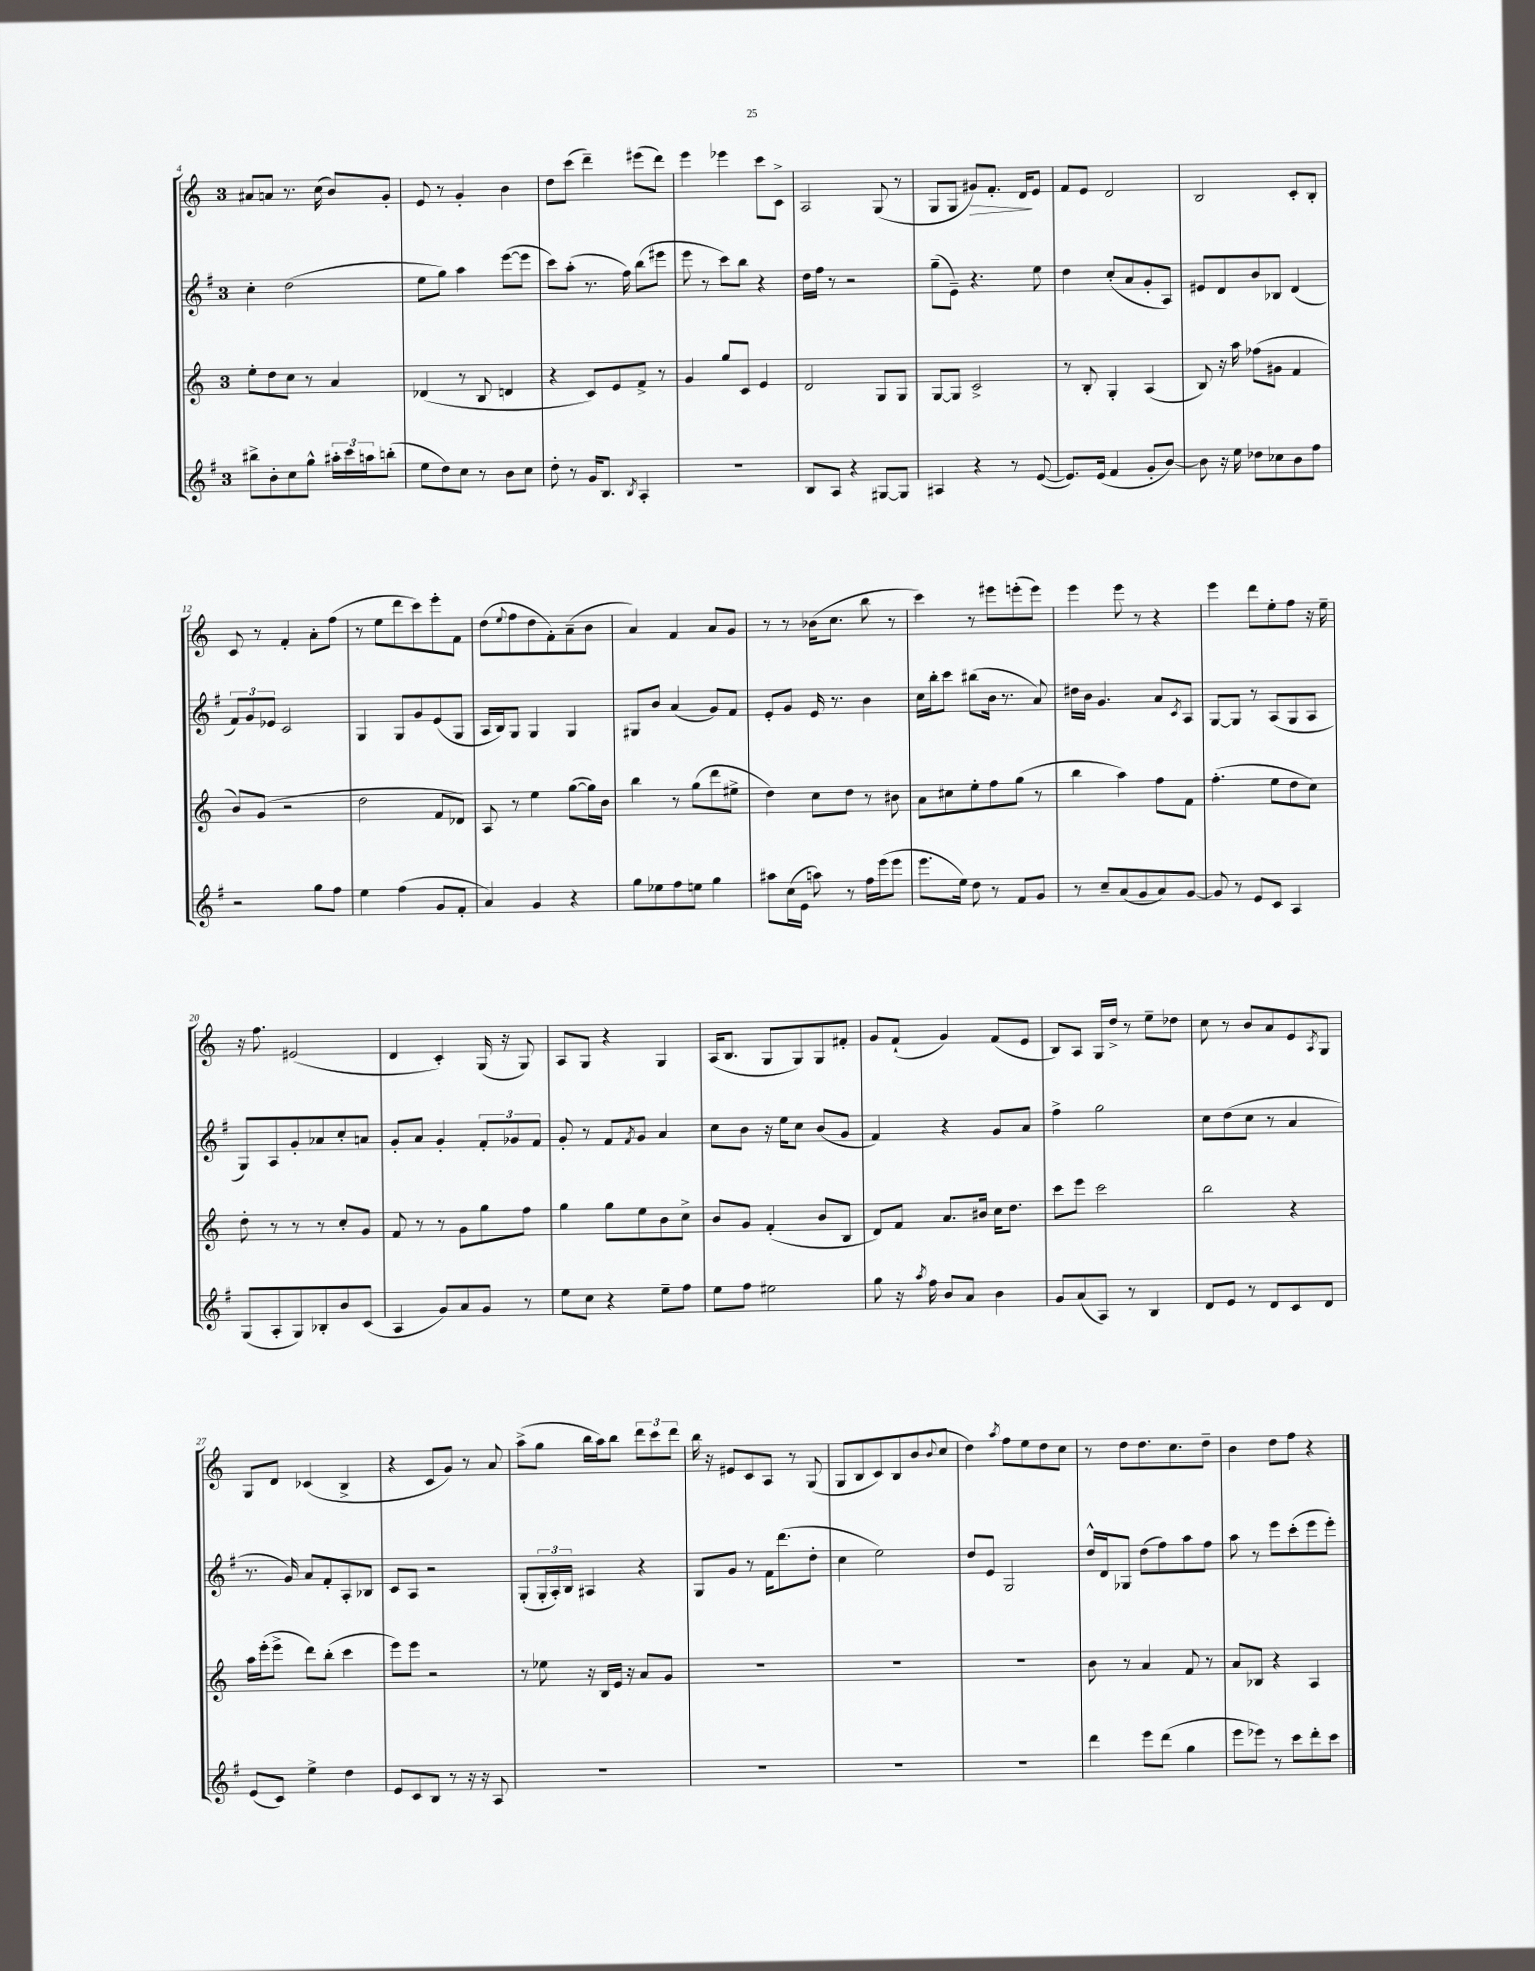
<<
\new StaffGroup <<
\new Staff = "s0" {
    \clef treble \key c \major \once \override Staff.TimeSignature.style = #'single-digit \time 3/4
    ais'8 a'8 r8. c''16( b'8) g'8-. |
    e'8 r8 g'4-. b'4 |
    d''8 c'''8( d'''4--) eis'''8( d'''8) |
    e'''4 ees'''4 c'''8 c'8-> |
    a2 g8( r8 |
    g8 g8 gis'8\>) f'8.-. d'16\! e'8 |
    f'8 e'8 d'2 |
    b2 c'8-. b8-. |
    c'8 r8 f'4-. a'8-. f''8( |
    r8 e''8 d'''8 c'''8) e'''8-. f'8 |
    d''8( \appoggiatura { e''8 } f''8 d''8 f'8-.) a'8--( b'8 |
    a'4) f'4 a'8 g'8 |
    r8 r8 bes'16( c''8. b''8 r8 |
    c'''4) r8 eis'''8 e'''8-.( e'''8) |
    e'''4 e'''8 r8 r4 |
    e'''4 d'''8 e''8-. f''8 r16 e''16-- |
    r16 f''8. eis'2( |
    d'4 c'4-.) g16( r16 g8) |
    a8 g8 r4 g4 |
    a16( b8. g8 g8) g8 fis'8-. |
    g'8 f'8-!( g'4) f'8( e'8 |
    b8) a8 g16 d''16-> r8 e''8-- des''8 |
    c''8 r8 b'8 a'8 e'8 \acciaccatura { a8 } g8 |
    g8 d'8 ces'4( b4-> |
    r4 c'8 g'8) r8 a'8 |
    a''8->( g''8 b''16 a''16) b''8 \tuplet 3/2 { d'''8 c'''8 d'''8 } |
    b''16 r16 eis'8 c'8 a8 r8 g8( |
    g8 b8 c'8) b8 b'8( \appoggiatura { b'8 } c''8 |
    d''4) \acciaccatura { a''8 } f''8 e''8 d''8 c''8 |
    r8 d''8 d''8. c''8. d''8-- |
    b'4 d''8 f''8 r4 \bar "|." |
}
\new Staff = "s1" {
    \clef treble \key g \major \once \override Staff.TimeSignature.style = #'single-digit \time 3/4
    c''4-. d''2( |
    e''8 g''8) a''4 e'''8~( e'''8 |
    c'''8) a''8-.( r8. fis''16) b''8( eis'''8 |
    e'''8 r8 c'''8) b''8 r4 |
    d''16 fis''16 r8 r2 |
    g''8--( e'8--) r4. e''8 |
    d''4 c''8-.( a'8 g'8-. a8) |
    eis'8 d'8 b'8 bes8 d'4( |
    \tuplet 3/2 { fis'8) g'8 ees'8 } c'2 |
    g4 g8 g'8 e'8( g8 |
    a16 b16) g8 g4 g4 |
    gis8 b'8 a'4( g'8) fis'8 |
    e'8-. g'8 e'16 r8. b'4 |
    c''16 b''16-. c'''8 bis''8( b'16 r8. a'8) |
    dis''16 b'16 g'4. a'8 \acciaccatura { c'8 } a8 |
    g8~ g8 r8 a8( g8 a8 |
    g8) a8 g'8-. aes'8 c''8-. a'8 |
    g'8-. a'8 g'4-. \tuplet 3/2 { fis'8-. ges'8 fis'8 } |
    g'8-. r8 fis'8 \acciaccatura { fis'8 } g'8 a'4 |
    c''8 b'8 r16 e''16 c''8 b'8( g'8 |
    fis'4) r4 g'8 a'8 |
    fis''4-> g''2 |
    c''8 d''8( c''8 r8 a'4 |
    r8. g'16) a'8 fis'8-. a8-. bes8 |
    c'8 a8 r2 |
    g8-.( \tuplet 3/2 { g16-. a16-.) b16 } ais4 r4 |
    g8 g'8 r8 fis'16 d'''8.( d''8-. |
    c''4 e''2) |
    d''8 e'8 g2 |
    d''16-^ d'16 ges8 d''8( fis''8) a''8 fis''8 |
    a''8 r8 e'''8 c'''8-.( e'''8 e'''8-.) \bar "|." |
}
\new Staff = "s2" {
    \clef treble \key c \major \once \override Staff.TimeSignature.style = #'single-digit \time 3/4
    e''8-. d''8 c''8 r8 a'4 |
    des'4( r8 b8 d'4 |
    r4 c'8) e'8 f'8-> r8 |
    g'4 g''8 c'8 e'4 |
    d'2 g8 g8 |
    g8~ g8 c'2-> |
    r8 b8-. g4-. a4( |
    b8) r16 a''16 fes''8( gis'8 f'4 |
    b'8) g'8( r2 |
    d''2 f'8 des'8) |
    a8 r8 e''4 g''8~( g''16) b'16 |
    b''4 r8 g''8( d'''8 eis''8-> |
    d''4) c''8 d''8 r8 bis'8 |
    a'8 cis''8 e''8-. f''8 g''8( r8 |
    b''4 a''4) f''8 f'8 |
    f''4.-.( e''8 d''8 c''8) |
    d''8-. r8 r8 r8 c''8-. g'8 |
    f'8 r8 r8 g'8 g''8 f''8 |
    g''4 g''8 e''8 b'8 c''8-> |
    b'8 g'8 f'4-.( b'8 b8 |
    d'8) f'8 a'8. bis'16 c''16 d''8. |
    c'''8 e'''8 c'''2 |
    b''2 r4 |
    a''16 e'''16-.( e'''8-> d'''8) b''8-.( c'''4 |
    e'''8) e'''8 r2 |
    r8 ees''8 r16 b16 e'16 r16 a'8 g'8 |
    R2. |
    R2. |
    R2. |
    b'8 r8 a'4 f'8 r8 |
    a'8 bes8 r4 a4 \bar "|." |
}
\new Staff = "s3" {
    \clef treble \key g \major \once \override Staff.TimeSignature.style = #'single-digit \time 3/4
    bis''8-> b'8-. c''8 g''8-^ \tuplet 3/2 { ais''16-. c'''16 a''16 } b''8-.( |
    e''8 d''8) c''8 r8 b'8 c''8 |
    d''8-. r8 g'16 b8. \acciaccatura { b8 } a4-. |
    R2. |
    b8 a8 r4 gis8~ gis8 |
    ais4 r4 r8 e'8~( |
    e'8.) e'16( fis'4 g'8-. b'8~) |
    b'8 r16 e''16 des''8 ces''8 b'8 fis''8 |
    r2 g''8 fis''8 |
    e''4 fis''4( g'8 fis'8-. |
    a'4) g'4 r4 |
    g''8 ees''8 fis''8 e''8 g''4 |
    ais''8 c''16( e'16 a''8) r8 fis''16 e'''16( e'''8 |
    e'''8. e''16) d''8 r8 fis'8 g'8 |
    r8 c''8-- a'8( g'8 a'8) g'8~ |
    g'8 r8 e'8 c'8 a4 |
    g8( a8-. g8) bes8-. b'8 c'8( |
    a4 g'8) a'8 g'8 r8 |
    e''8 c''8 r4 e''8-- fis''8 |
    e''8 fis''8 eis''2 |
    g''8 r16 \acciaccatura { a''8 } fis''16 b'8 a'8 b'4 |
    g'8 a'8( a8) r8 b4 |
    d'8 e'8 r8 d'8 c'8 d'8 |
    e'8( c'8) e''4-> d''4 |
    e'8 c'8 b8 r8 r16 r16 a8 |
    R2. |
    R2. |
    R2. |
    R2. |
    d'''4 e'''8 d'''8( g''4 |
    e'''8 ees'''8) r8 c'''8 d'''8-. c'''8 \bar "|." |
}
>>
>>
\layout { \context { \Score currentBarNumber = #4 } }
